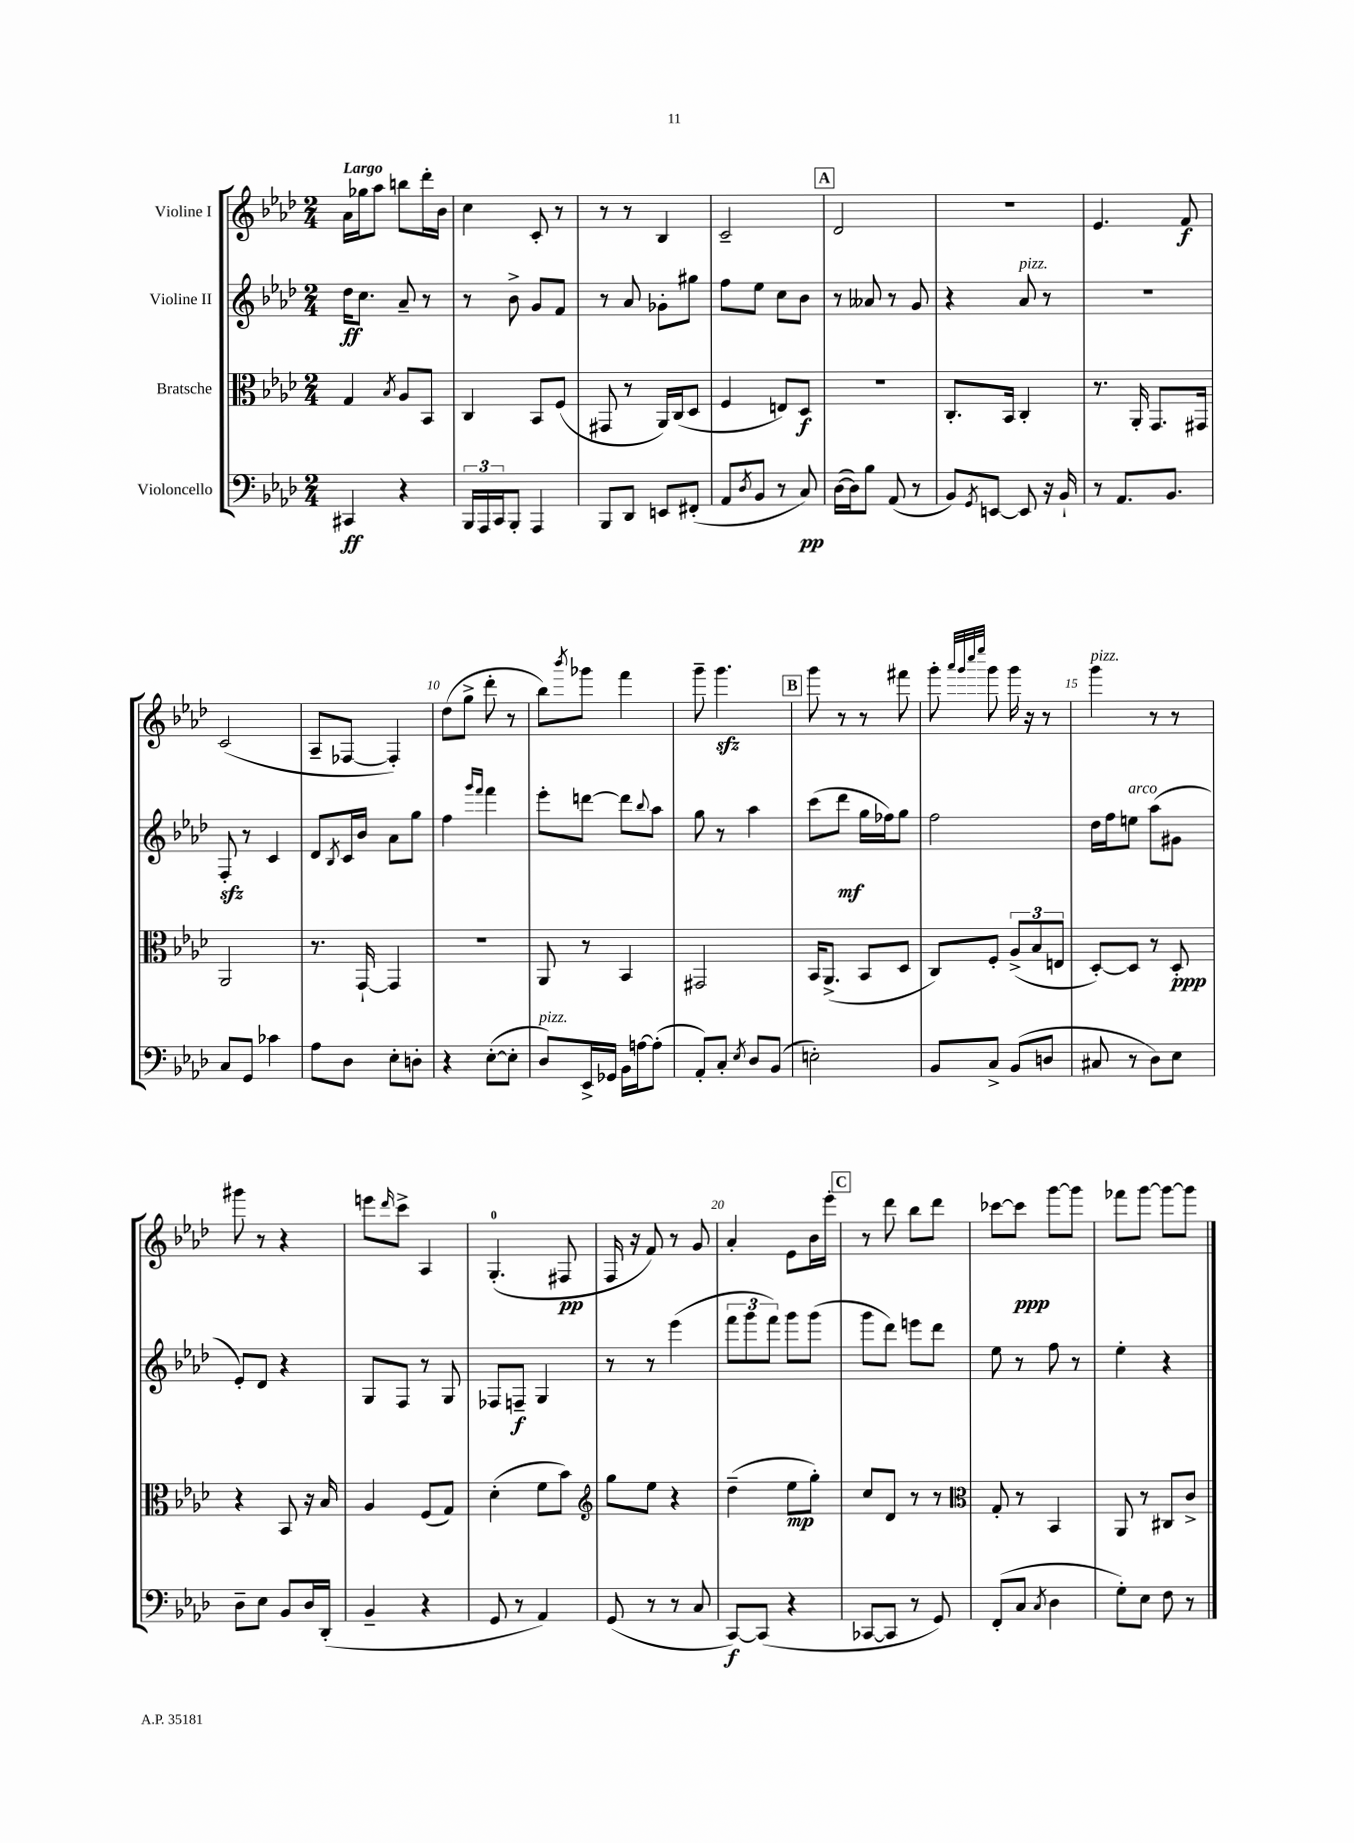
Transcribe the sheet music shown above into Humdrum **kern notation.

**kern	**dynam	**kern	**dynam	**kern	**dynam	**kern	**dynam
*part4	*part4	*part3	*part3	*part2	*part2	*part1	*part1
*staff4	*staff4	*staff3	*staff3	*staff2	*staff2	*staff1	*staff1
*I"Violoncello	*	*I"Bratsche	*	*I"Violine II	*	*I"Violine I	*
*clefF4	*	*clefC3	*	*clefG2	*	*clefG2	*
*k[b-e-a-d-]	*	*k[b-e-a-d-]	*	*k[b-e-a-d-]	*	*k[b-e-a-d-]	*
*M2/4	*	*M2/4	*	*M2/4	*	*M2/4	*
=1	=1	=1	=1	=1	=1	=1	=1
!	!	!	!	!	!	!LO:TX:a:B:t=Largo	!
4CC#X/	ff	4G/	.	16dd-\KL	ff	16a-\LL	.
.	.	.	.	8.cc\J	.	16gg-X\J	.
.	.	.	.	.	.	8aa-\J	.
.	.	8qB-/	.	.	.	.	.
4r	.	8A-/L	.	8a-~/	.	8bbn\L	.
.	.	8BB-/J	.	8r	.	16ddd-'\L	.
.	.	.	.	.	.	16b-\JJ	.
=2	=2	=2	=2	=2	=2	=2	=2
24BBB-/LL	.	4C/	.	8r	.	4cc\	.
24AAA-/	.	.	.	.	.	.	.
24CC/J	.	.	.	.	.	.	.
8BBB-'/J	.	.	.	8b-^\	.	.	.
4AAA-/	.	8BB-/L	.	8g/L	.	8c'/	.
.	.	(8F/J	.	8f/J	.	8r	.
=3	=3	=3	=3	=3	=3	=3	=3
8BBB-/L	.	8GG#X/	.	8r	.	8r	.
8DD-/J	.	8r	.	8a-/	.	8r	.
8EEn/L	.	16AA-/LL)	.	8g-X'\L	.	4B-/	.
.	.	(16C/J	.	.	.	.	.
(8FF#X'/J	.	8D-/J	.	8gg#X\J	.	.	.
=4	=4	=4	=4	=4	=4	=4	=4
8AA-/L	.	4F/	.	8ff\L	.	2c~/	.
8qD-/	.	.	.	.	.	.	.
8BB-/J	.	.	.	8ee-\J	.	.	.
8r	.	8En/L)	.	8cc\L	.	.	.
8C/)	pp	8D-/J	f	8b-\J	.	.	.
!!LO:REH:place=s1:t=A
=5	=5	=5	=5	=5	=5	=5	=5
([16D-\LL	.	2r	.	8r	.	2d-/	.
16D-\J])	.	.	.	.	.	.	.
8B-\J	.	.	.	8a--X/	.	.	.
(8AA-/	.	.	.	8r	.	.	.
8r	.	.	.	8g/	.	.	.
=6	=6	=6	=6	=6	=6	=6	=6
8BB-/L)	.	8.C'/L	.	4r	.	2r	.
8qGG/	.	.	.	.	.	.	.
[8EEn/J	.	.	.	.	.	.	.
.	.	16BB-/Jk	.	.	.	.	.
!	!	!	!	!LO:TX:a:i:t=pizz.	!	!	!
8EE/]	.	4C'/	.	8a-/	.	.	.
16r	.	.	.	8r	.	.	.
16BB-`/	.	.	.	.	.	.	.
=7	=7	=7	=7	=7	=7	=7	=7
8r	.	8.r	.	2r	.	4.e-/	.
8.AA-/L	.	.	.	.	.	.	.
.	.	16AA-'/	.	.	.	.	.
.	.	8.GG/L	.	.	.	.	.
8.BB-/J	.	.	.	.	.	.	.
.	.	.	.	.	.	8f/	f
.	.	16GG#X/Jk	.	.	.	.	.
!!LO:LB:g=z
=8	=8	=8	=8	=8	=8	=8	=8
8C/L	.	2AA-/	.	8Fzz'/	.	(2c/	.
8GG/J	.	.	.	8r	.	.	.
4c-X\	.	.	.	4c/	.	.	.
=9	=9	=9	=9	=9	=9	=9	=9
8A-\L	.	8.r	.	8d-/L	.	8A-~/L	.
.	.	.	.	8qB-/	.	.	.
8D-\J	.	.	.	16c/L	.	[8F-X/J	.
.	.	[16GG`/	.	16b-/JJ	.	.	.
8E-'\L	.	4GG/]	.	8a-\L	.	4F-'/])	.
8Dn'\J	.	.	.	8gg\J	.	.	.
=10	=10	=10	=10	=10	=10	=10	=10
4r	.	2r	.	4ff\	.	(8dd-\L	.
.	.	.	.	.	.	8gg^\J	.
.	.	.	.	16qqggg/LL	.	.	.
.	.	.	.	16qqfff/JJ	.	.	.
([8E-'\L	.	.	.	4fff\	.	8ddd-'\	.
8E-'\J]	.	.	.	.	.	8r	.
=11	=11	=11	=11	=11	=11	=11	=11
!LO:TX:a:i:t=pizz.	!	!	!	!	!	!	!
8D-/L)	.	8AA-/	.	8eee-'\L	.	8bb-\L)	.
.	.	.	.	.	.	8qbbb-/	.
16EE-^/L	.	8r	.	[8dddn\J	.	8ggg-X\J	.
16GG-X/JJ	.	.	.	.	.	.	.
16BB-\LL	.	4BB-/	.	8ddd\L]	.	4fff\	.
[16An\J	.	.	.	.	.	.	.
.	.	.	.	8qqbb-/	.	.	.
(8A'\J]	.	.	.	8aa-\J	.	.	.
=12	=12	=12	=12	=12	=12	=12	=12
8AA-'/L)	.	2GG#X/	.	8gg\	.	8ggg~\	.
8C'/J	.	.	.	8r	.	4.gggzz\	.
8qE-/	.	.	.	.	.	.	.
8D-/L	.	.	.	4aa-\	.	.	.
(8BB-/J	.	.	.	.	.	.	.
!!LO:REH:place=s1:t=B
=13	=13	=13	=13	=13	=13	=13	=13
2En'\)	.	16BB-/KL	.	(8ccc\L	.	8ggg\	.
.	.	(8.AA-^/J	.	.	.	.	.
.	.	.	.	8ddd-\J	mf	8r	.
.	.	8BB-/L	.	16gg\LL	.	8r	.
.	.	.	.	16ff-X\J)	.	.	.
.	.	8D-/J	.	8gg\J	.	8fff#X\	.
=14	=14	=14	=14	=14	=14	=14	=14
8BB-/L	.	8C/L)	.	2ff\	.	8ggg'\	.
.	.	.	.	.	.	32qqaaa-/LLL	.
.	.	.	.	.	.	32qqggg/	.
.	.	.	.	.	.	32qqcccc/	.
.	.	.	.	.	.	32qqeeee-/JJJ	.
8C^/J	.	8F'/J	.	.	.	8ggg\	.
(8BB-/L	.	(12A-^/L	.	.	.	16ggg\	.
.	.	.	.	.	.	16r	.
.	.	12B-/	.	.	.	.	.
8Dn/J	.	.	.	.	.	8r	.
.	.	12En/J	.	.	.	.	.
=15	=15	=15	=15	=15	=15	=15	=15
!	!	!	!	!	!	!LO:TX:a:i:t=pizz.	!
8C#X/	.	[8D-'/L)	.	16dd-\LL	.	4ggg\	.
.	.	.	.	16ff\J	.	.	.
!	!	!	!	!LO:TX:a:i:t=arco	!	!	!
8r	.	8D-/J]	.	8een\J	.	.	.
8D-\L)	.	8r	.	(8aa-\L	.	8r	.
8E-\J	.	8D-'/	ppp	8g#X\J	.	8r	.
!!LO:LB:g=z
=16	=16	=16	=16	=16	=16	=16	=16
8D-~\L	.	4r	.	8e-'/L)	.	8ggg#X\	.
8E-\J	.	.	.	8d-/J	.	8r	.
8BB-/L	.	8BB-/	.	4r	.	4r	.
16D-/L	.	16r	.	.	.	.	.
(16DD-'/JJ	.	16B-/	.	.	.	.	.
=17	=17	=17	=17	=17	=17	=17	=17
4BB-~/	.	4A-/	.	8G/L	.	8eeen\L	.
.	.	.	.	.	.	16qqddd-/	.
.	.	.	.	8F/J	.	8ccc^\J	.
4r	.	(8F/L	.	8r	.	4A-/	.
.	.	8G/J)	.	8G/	.	.	.
=18	=18	=18	=18	=18	=18	=18	=18
8GG/	.	(4d-'\	.	8F-X/L	.	(4.G'/	.
8r	.	.	.	8Fn~/J	f	.	.
4AA-/)	.	8f\L	.	4G/	.	.	.
.	.	8b-\J)	.	.	.	8F#X/	pp
=19	=19	=19	=19	=19	=19	=19	=19
*	*	*clefG2	*	*	*	*	*
(8GG/	.	8gg\L	.	8r	.	16F/	.
.	.	.	.	.	.	16r	.
8r	.	8ee-\J	.	8r	.	8f/)	.
8r	.	4r	.	(4eee-\	.	8r	.
8C/	.	.	.	.	.	8g/	.
=20	=20	=20	=20	=20	=20	=20	=20
[8CC/L)	f	(4dd-~\	.	12fff\L	.	4a-'/	.
.	.	.	.	12ggg\	.	.	.
(8CC/J]	.	.	.	.	.	.	.
.	.	.	.	12fff\J)	.	.	.
4r	.	8ee-\L	mp	8ggg\L	.	8e-\L	.
.	.	8gg'\J)	.	(8ggg\J	.	16b-\L	.
.	.	.	.	.	.	16eee-'\JJ	.
!!LO:REH:place=s1:t=C
=21	=21	=21	=21	=21	=21	=21	=21
[8CC-X/L	.	8cc/L	.	8ggg\L	.	8r	.
8CC-/J]	.	8d-/J	.	8ddd-\J)	.	8ddd-\	.
8r	.	8r	.	8eeen\L	.	8bb-\L	.
8GG/)	.	8r	.	8ddd-\J	.	8ddd-\J	.
=22	=22	=22	=22	=22	=22	=22	=22
*	*	*clefC3	*	*	*	*	*
(8FF'/L	.	8G'/	.	8ee-\	.	[8ccc-X\L	.
8C/J	.	8r	.	8r	.	8ccc-\J]	ppp
8qC/	.	.	.	.	.	.	.
4D-\	.	4BB-/	.	8ff\	.	[8ggg\L	.
.	.	.	.	8r	.	8ggg\J]	.
=23	=23	=23	=23	=23	=23	=23	=23
8G'\L)	.	8AA-/	.	4ee-'\	.	8fff-X\L	.
8E-\J	.	8r	.	.	.	[8ggg\J	.
8F\	.	8C#X/L	.	4r	.	8ggg\L_	.
8r	.	8c^/J	.	.	.	8ggg\J]	.
==	==	==	==	==	==	==	==
*-	*-	*-	*-	*-	*-	*-	*-
